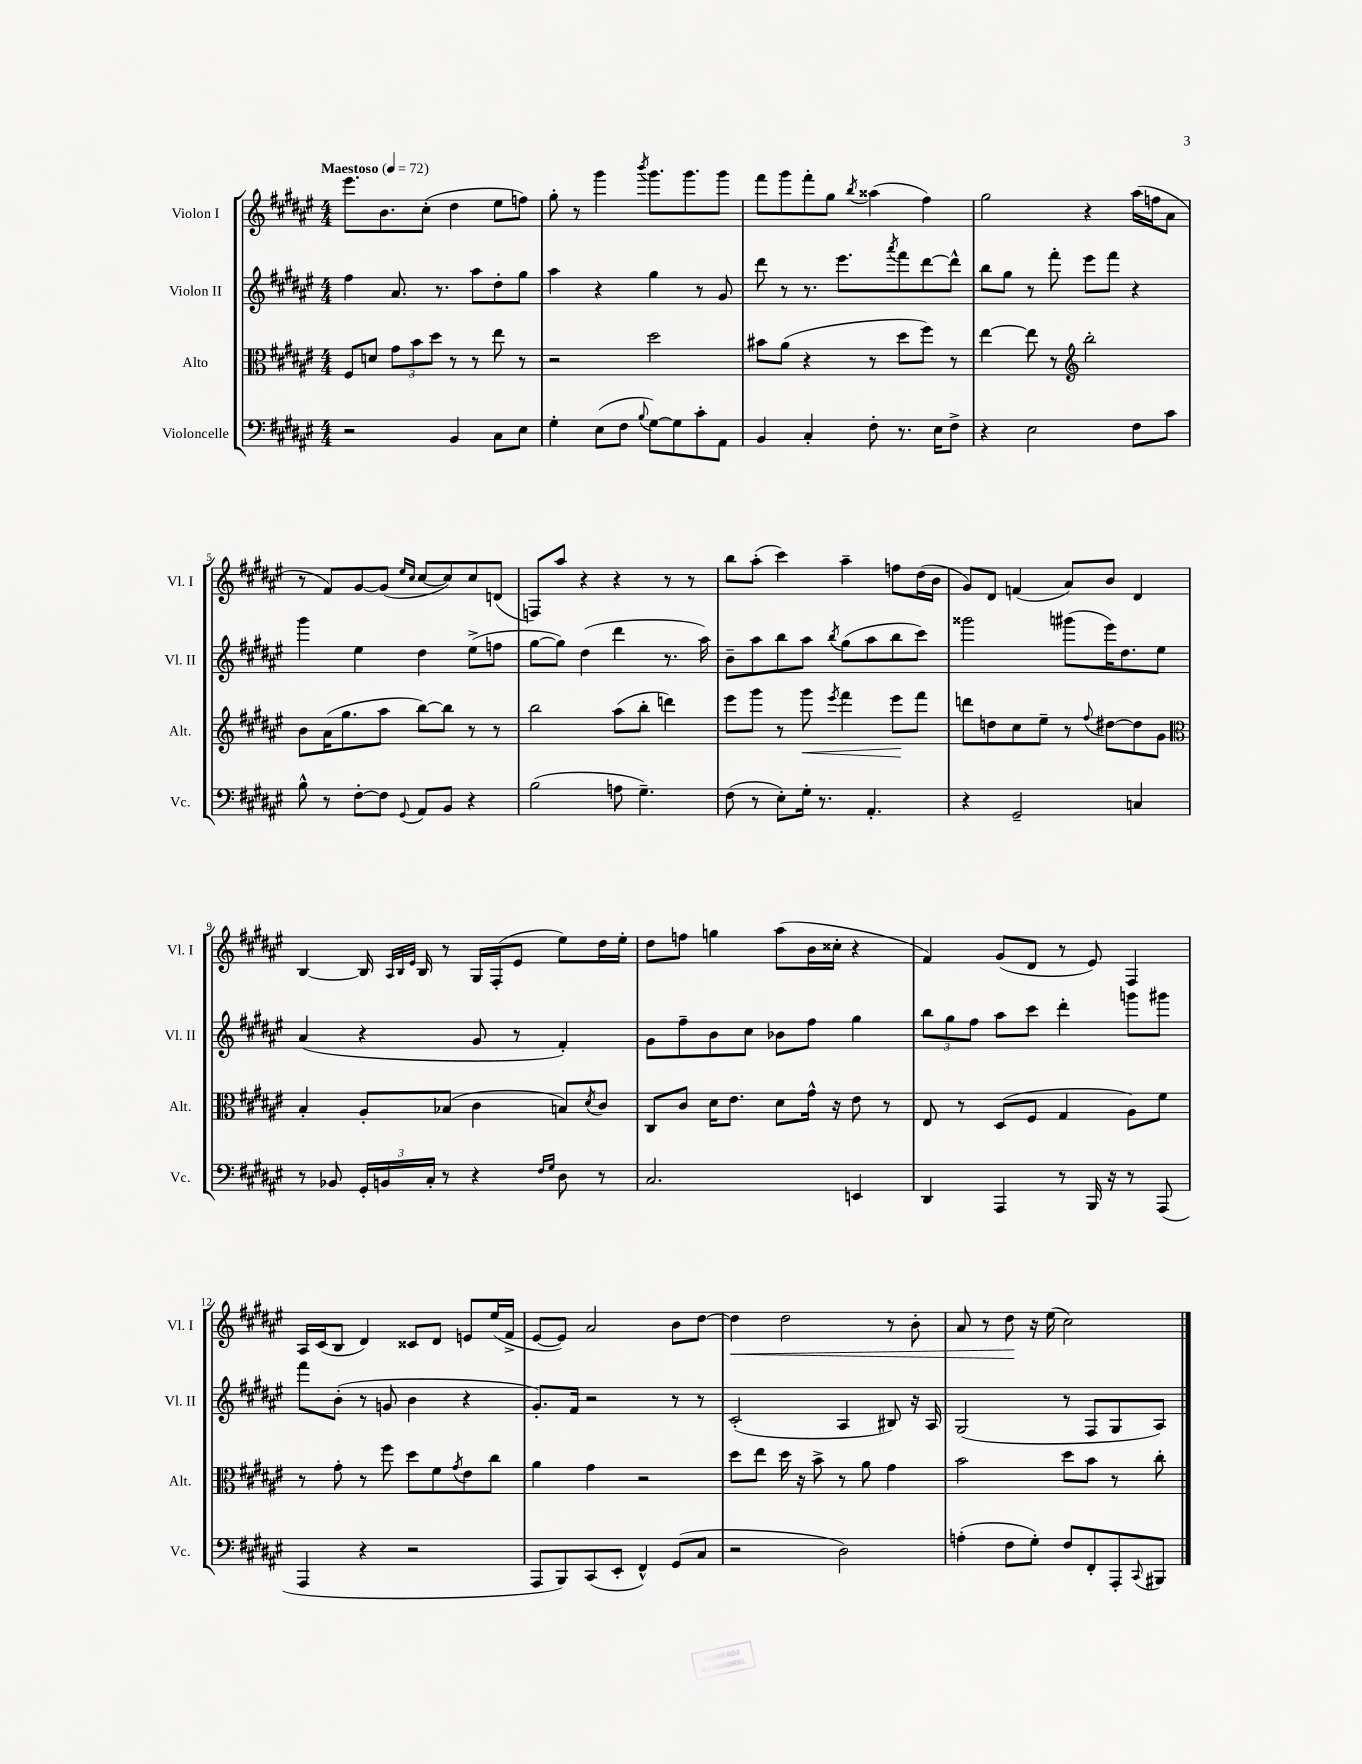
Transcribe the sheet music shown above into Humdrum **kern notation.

**kern	**kern	**kern	**kern
*staff4	*staff3	*staff2	*staff1
*clefF4	*clefC3	*clefG2	*clefG2
*k[f#c#g#d#a#e#]	*k[f#c#g#d#a#e#]	*k[f#c#g#d#a#e#]	*k[f#c#g#d#a#e#]
*M4/4	*M4/4	*M4/4	*M4/4
*MM72	*MM72	*MM72	*MM72
2r	8F#	4ff#	8.eee#
.	8d	.	.
.	.	.	8.b
.	12g#	8.a#	.
.	12b	.	.
.	.	.	(8cc#'
.	12dd#	.	.
.	.	8.r	.
4BB	8r	.	4dd#
.	8r	8aa#	.
8C#	8ee#	8dd#'	8ee#
8E#	8r	8gg#	8ff)
=	=	=	=
4G#'	2r	4aa#	8gg#'
.	.	.	8r
(8E#	.	4r	4ggg#
8F#	.	.	.
8qqB	.	.	8qbbb
[8G#)	2dd#	4gg#	8.ggg#
8G#]	.	.	.
.	.	.	8.ggg#
8c#'	.	8r	.
8AA#	.	8g#	8ggg#
=	=	=	=
4BB	8b#	8ddd#	8fff#
.	(8a#	8r	8ggg#
4C#'	4r	8.r	8fff#'
.	.	.	8gg#
.	.	8.eee#	.
.	.	.	8qbb
8F#'	8r	.	(4aa##
.	.	8qaaa#	.
8.r	8dd#	8fff#	.
.	8ff#)	[8ddd#	4ff#)
16E#	.	.	.
8F#^	8r	8ddd#^^]	.
=	=	=	=
4r	[4ee#	8bb	2gg#
.	.	8gg#	.
2E#	8ee#]	8r	.
.	8r	8fff#'	.
*	*clefG2	*	*
.	2bb'	8eee#	4r
.	.	8fff#	.
8F#	.	4r	(16aa#
.	.	.	16ff
8c#	.	.	8a#
=	=	=	=
8B^^	8b	4ggg#	8r
8r	(16a#	.	8f#)
.	8.gg#	.	.
[8F#'	.	4ee#	[8g#
8F#]	8aa#	.	(8g#]
.	.	.	16qqee#
8qqGG#	.	.	16qqcc#
8AA#	[8bb)	4dd#	[8cc#
8BB	8bb]	.	8cc#])
4r	8r	(8ee#^	8cc#
.	8r	8ff	(8d
=	=	=	=
(2B	2bb	[8gg#	8F)
.	.	8gg#])	8aa#
.	.	(4dd#	4r
8A	(8aa#	4ddd#	4r
4.G#~)	8bb'	.	.
.	4ddd)	8.r	8r
.	.	.	8r
.	.	16aa#)	.
=	=	=	=
(8F#	8eee#	8b~	8bb
8r	8ggg#	8aa#	(8aa#'
8E#')	8r	8bb	4ccc#)
16G#'	8ggg#	8aa#	.
8.r	.	.	.
.	8qeee#	8qbb	.
.	4fff#	(8gg#	4aa#~
4.AA#'	.	8aa#	.
.	8eee#	8bb	8ff
.	8fff#	8ccc#)	(16dd#
.	.	.	16b
=	=	=	=
4r	8ddd	2ggg##	8g#)
.	8dd	.	8d#
2GG#~	8cc#	.	(4f
.	8ee#~	.	.
.	8r	(8ggg#	8a#)
.	8qqff#	.	.
.	[8dd#	16eee#)	8b
.	.	8.dd#	.
4C	8dd#]	.	4d#
.	8g#	8ee#	.
=	=	=	=
*	*clefC3	*	*
8r	4B'	(4a#	[4B
8BB-	.	.	.
24GG#'	8A#'	4r	16B]
24BB	.	.	.
.	.	.	32qqA#
.	.	.	32qqB
.	.	.	32qqe#
.	.	.	16B
24C#'	.	.	.
8r	(8B-	.	8r
4r	4c#	8g#	16G#
.	.	.	(16F#'
.	.	8r	8e#
16qqF#	.	.	.
16qqG#	.	.	.
8D#	8B)	4f#')	8ee#)
.	8qd#	.	.
8r	8c#	.	16dd#
.	.	.	16ee#'
=	=	=	=
2.C#	8C#	8g#	8dd#
.	8c#	8ff#~	8ff
.	16d#	8b	4gg
.	8.e#	.	.
.	.	8cc#	.
.	8d#	8b-	(8aa#
.	16g#^^	8ff#	16b
.	16r	.	16cc##'
4EE	8e#	4gg#	4r
.	8r	.	.
=	=	=	=
4DD#	8E#	12bb	4f#)
.	.	12gg#	.
.	8r	.	.
.	.	12ff#	.
4AAA#	(8D#	8aa#	(8g#
.	8F#	8ccc#	8d#
8r	4G#	4ddd#'	8r
16BBB	.	.	8e#)
16r	.	.	.
8r	8A#)	8ggg	4F#
(8AAA#	8f#	8ggg#	.
=	=	=	=
4AAA#	8r	8fff#	16A#
.	.	.	(16c#
.	8g#'	(8b'	8B
4r	8r	8r	4d#)
.	8ff#	8g	.
2r	8dd#	4b	8c##
.	8f#	.	8d#
.	8qg#	.	.
.	8e#	4r	8e
.	8cc#	.	(16ee#
.	.	.	16f#^
=	=	=	=
8AAA#	4a#	8.g#')	[8e#
8BBB)	.	.	8e#])
.	.	16f#	.
(8CC#	4g#	2r	2a#
8EE#'	.	.	.
4FF#^^)	2r	.	.
(8GG#	.	8r	8b
8C#	.	8r	[8dd#
=	=	=	=
2r	8dd#	(2c#'	4dd#]
.	8ee#	.	.
.	16dd#	.	2dd#
.	16r	.	.
.	8b^	.	.
2D#)	8r	4A#	.
.	8a#	.	.
.	4g#	8B#)	8r
.	.	16r	8b'
.	.	16A#	.
=	=	=	=
(4A'	2b	(2G#	8a#
.	.	.	8r
8F#	.	.	8dd#
8G#')	.	.	16r
.	.	.	(16ee#
8F#	8dd#	8r	2cc#)
8FF#'	8b	8F#	.
8AAA#'	8r	8G#	.
8qqCC#	.	.	.
8BBB#	8cc#'	8A#)	.
==	==	==	==
*-	*-	*-	*-
